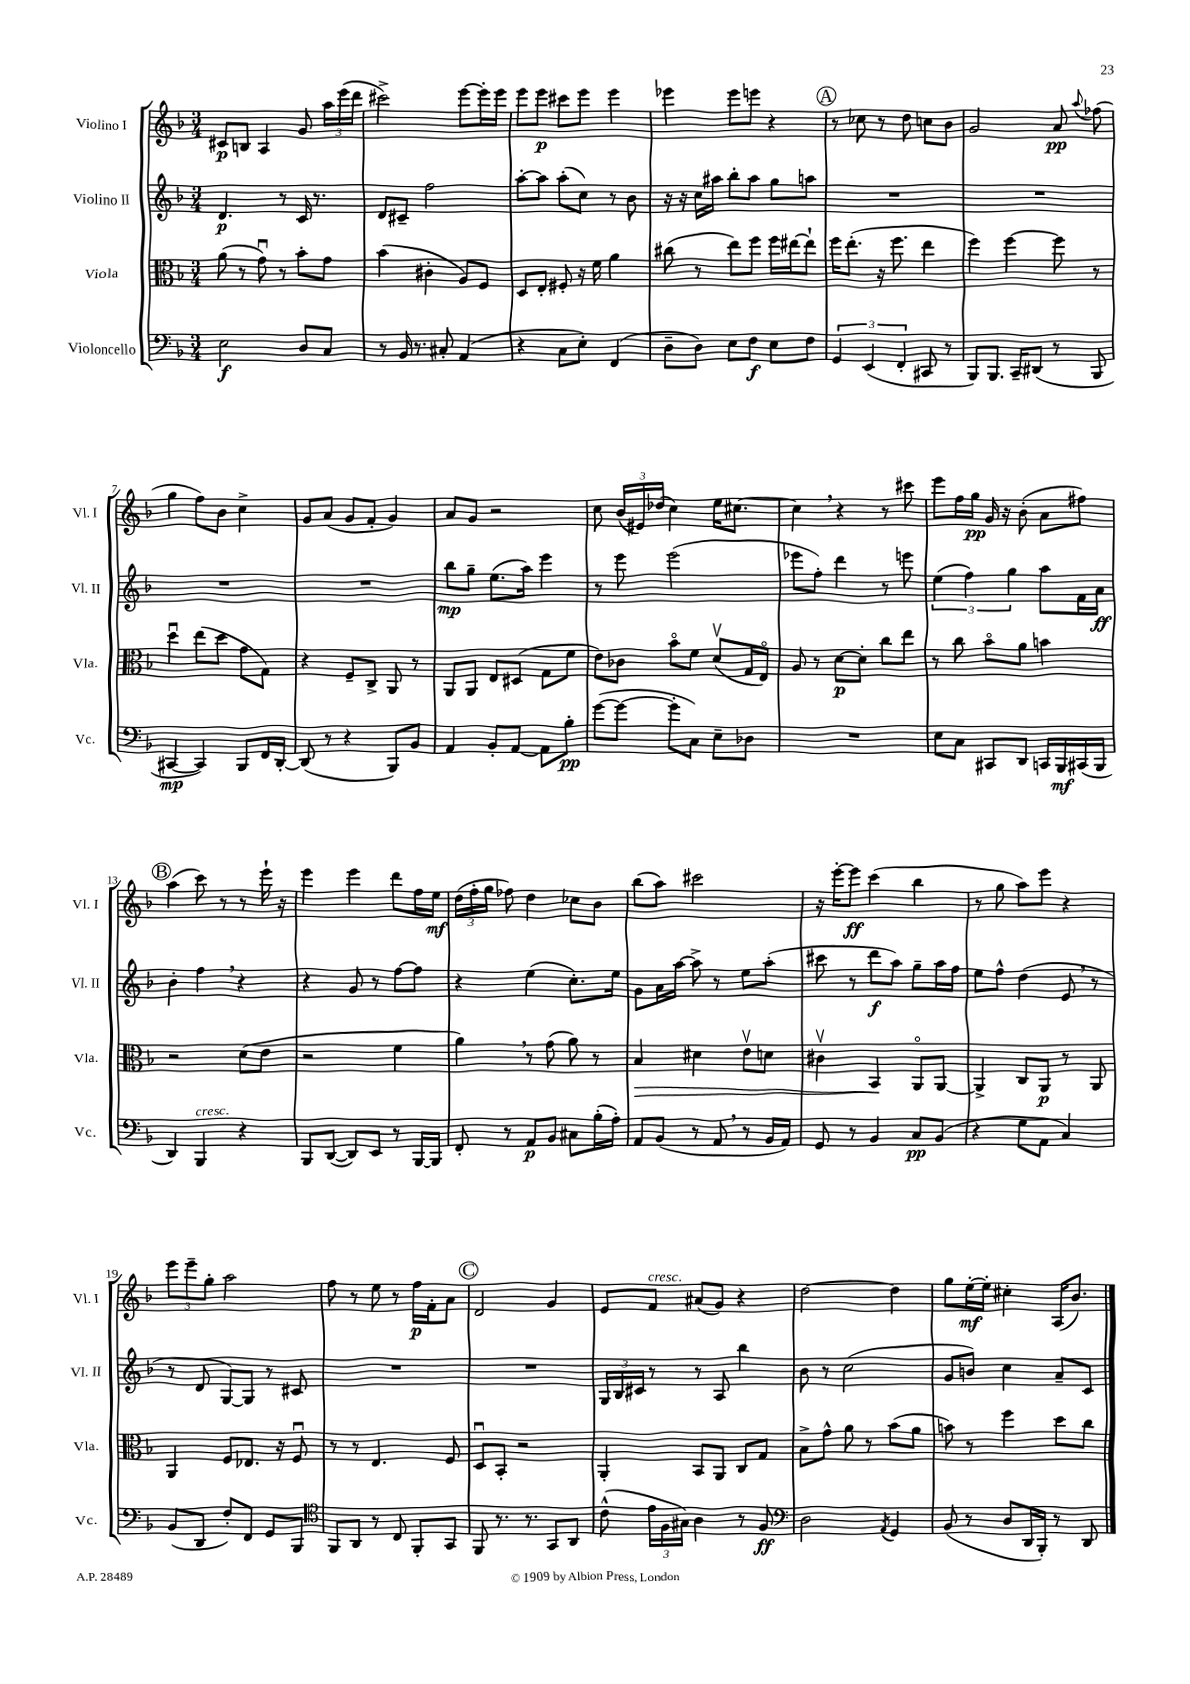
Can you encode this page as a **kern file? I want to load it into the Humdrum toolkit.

**kern	**kern	**kern	**kern
*staff4	*staff3	*staff2	*staff1
*clefF4	*clefC3	*clefG2	*clefG2
*k[b-]	*k[b-]	*k[b-]	*k[b-]
*M3/4	*M3/4	*M3/4	*M3/4
2E	(8a	4.d	8c#
.	8r	.	8B
.	8gu)	.	4A
.	8r	8r	.
8D	8b-'	16c	8g
.	.	8.r	.
8C	8g	.	24aa
.	.	.	(24eee
.	.	.	24ddd
=	=	=	=
8r	(4b-	8d	2ccc#^)
16BB-	.	8c#~	.
8.r	.	.	.
.	4c#'	2ff	.
8C#'	.	.	.
(4AA	8A)	.	[8eee
.	8F	.	16eee']
.	.	.	16eee
=	=	=	=
4r	8D	[8aa'	8eee
.	8E'	8aa]	8eee
8C	8F#'	(8aa'	8ccc#
8E')	16r	8cc)	8eee
.	16f	.	.
(4FF	4a	8r	4eee
.	.	8b-	.
=	=	=	=
8D~	(8cc#	16r	4eee-
.	.	16r	.
8D)	8r	16cc	.
.	.	16aa#	.
8E	8ee)	8bb-'	8eee-
8F	8ff	8aa#	8eee
8E	16ff	8gg	4r
.	[16ee#	.	.
8F	8ee#`]	8aa	.
=	=	=	=
6GG	16ff	2.r	8r
.	(8.ee'	.	.
.	.	.	8cc-
(6EE	.	.	.
.	16r	.	8r
.	8.ff	.	.
6FF'	.	.	.
.	.	.	8dd
8CC#	4ee	.	8cc
8r	.	.	8b-
=	=	=	=
8BBB-)	4ff)	2.r	2g
8.BBB-	.	.	.
.	[4ff	.	.
16CC~	.	.	.
(8DD#	.	.	.
8r	8ff]	.	8a
.	.	.	8qqaa
8BBB-	8r	.	(8ff-
=	=	=	=
[4CC#	4ddu	2.r	4gg
4CC#])	(8ee	.	8ff)
.	8dd	.	8b-
8BBB-	8g	.	4cc^
16FF	8G)	.	.
[16DD'	.	.	.
=	=	=	=
(8DD]	4r	2.r	8g
8r	.	.	(8a
4r	8F~	.	8g
.	8C^	.	8f'
8BBB-)	8AA	.	4g)
8BB-	8r	.	.
=	=	=	=
4AA	8AA	8bb-	8a
.	8AA	8gg~	8g
8BB-'	8E	(8.ee	2r
[8AA	(8D#	.	.
.	.	16aa)	.
8AA]	8G	4eee	.
8B-'	8f	.	.
=	=	=	=
([8g	8e)	8r	8cc
8g_	8c-	8eee	(24b-
.	.	.	24e#)
.	.	.	(24dd-
8g']	8b-o	(2eee	4cc)
8C)	8f	.	.
8E~	(8dv	.	16ee
.	.	.	[8.cc#
8D-	16G	.	.
.	16Eo)	.	.
=	=	=	=
2.r	8A	8eee-	4cc#]
.	8r	8ff')	.
.	[8d	4ddd	4r
.	8d']	.	.
.	8cc	8r	8r
.	8ee	8eee	8ccc#
=	=	=	=
8E	8r	(6ee	8eee
8C	8cc	.	16ff
.	.	6ff)	.
.	.	.	16gg
8CC#	8b-o	.	16g
.	.	.	16r
.	.	6gg	.
8DD	8a	.	(8b-'
16CC	4b	8aa	8a
16BBB-	.	.	.
(16CC#	.	16f	8ff#)
16BBB-	.	16a	.
=	=	=	=
4DD)	2r	4b-'	(4aa
4BBB-	.	4ff	8ccc)
.	.	.	8r
4r	(8d	4r	8r
.	8e	.	16eee`
.	.	.	16r
=	=	=	=
8BBB-	2r	4r	4eee
([8DD	.	.	.
8DD])	.	8g	4eee
8EE	.	8r	.
8r	4f	[8ff	8ddd
[16BBB-	.	8ff]	16ff
16BBB-]	.	.	16ee
=	=	=	=
8FF'	4a)	4r	(24dd
.	.	.	24ff'
.	.	.	24gg
8r	.	.	8ff-)
8AA	8r	(4ee	4dd
8BB-	(8g	.	.
8C#	8a)	8.cc')	8cc-
(16B-'	8r	.	8b-
16A')	.	16ee	.
=	=	=	=
8AA	4B-	8g	(8bb-
(8BB-	.	16a	8aa)
.	.	[16aa	.
8r	4d#	8aa^]	2ccc#
8AA	.	8r	.
8r	8ev	8ee	.
16BB-	8d	(8aa'	.
16AA)	.	.	.
=	=	=	=
8GG	4c#v	8ccc#	16r
.	.	.	[16eee'
8r	.	8r	8eee]
4BB-	4BB-	8ddd	(4ccc
.	.	8aa)	.
8C	8AAo	8gg~	4bb-
(8BB-	[8AA	16aa	.
.	.	16ff	.
=	=	=	=
4r	4AA^]	8ee	8r
.	.	8ff^^	8gg
8G	8C	(4dd	8aa)
8AA	8AA	.	8eee
4C)	8r	8e	4r
.	8AA	8r	.
=	=	=	=
(8BB-	4AA	8r	12eee
.	.	.	12eee~
8DD	.	8d	.
.	.	.	12gg'
8F')	8F	[8G)	2aa
8FF	8.E-	8G]	.
8GG	.	8r	.
.	16r	.	.
8BBB-	8Fu	8c#	.
=	=	=	=
*clefC4	*	*	*
8FF	8r	2.r	8ff
8AA	8r	.	8r
8r	4.E	.	8ee
8C	.	.	8r
8FF'	.	.	16ff
.	.	.	16f'
8GG	8F	.	8a
=	=	=	=
8FF	8Du	2.r	2d
8.r	8BB-'	.	.
.	2r	.	.
8.r	.	.	.
8GG	.	.	4g
8AA	.	.	.
=	=	=	=
(8c^^	4AA'	24G	8e
.	.	24B-	.
.	.	24c#	.
24e	.	8r	8f
24F	.	.	.
24G#)	.	.	.
4A	8BB-	8r	(8a#
.	8AA	8A	8g)
8r	8C	4bb-	4r
8F	8G	.	.
=	=	=	=
*clefF4	*	*	*
2D	8B-^	8b-	[2dd
.	8g^^	8r	.
.	8a	(2cc	.
.	8r	.	.
8qAA	.	.	.
4GG	(8b-	.	4dd]
.	8a	.	.
=	=	=	=
(8BB-	8b)	8g	8gg
8r	8r	8b)	[16ee'
.	.	.	16ee']
8D	4ff	4cc	4cc#'
16DD	.	.	.
16BBB-')	.	.	.
8r	8dd	8a~	(16A
.	.	.	8.b-)
8DD	8cc	8c	.
==	==	==	==
*-	*-	*-	*-
